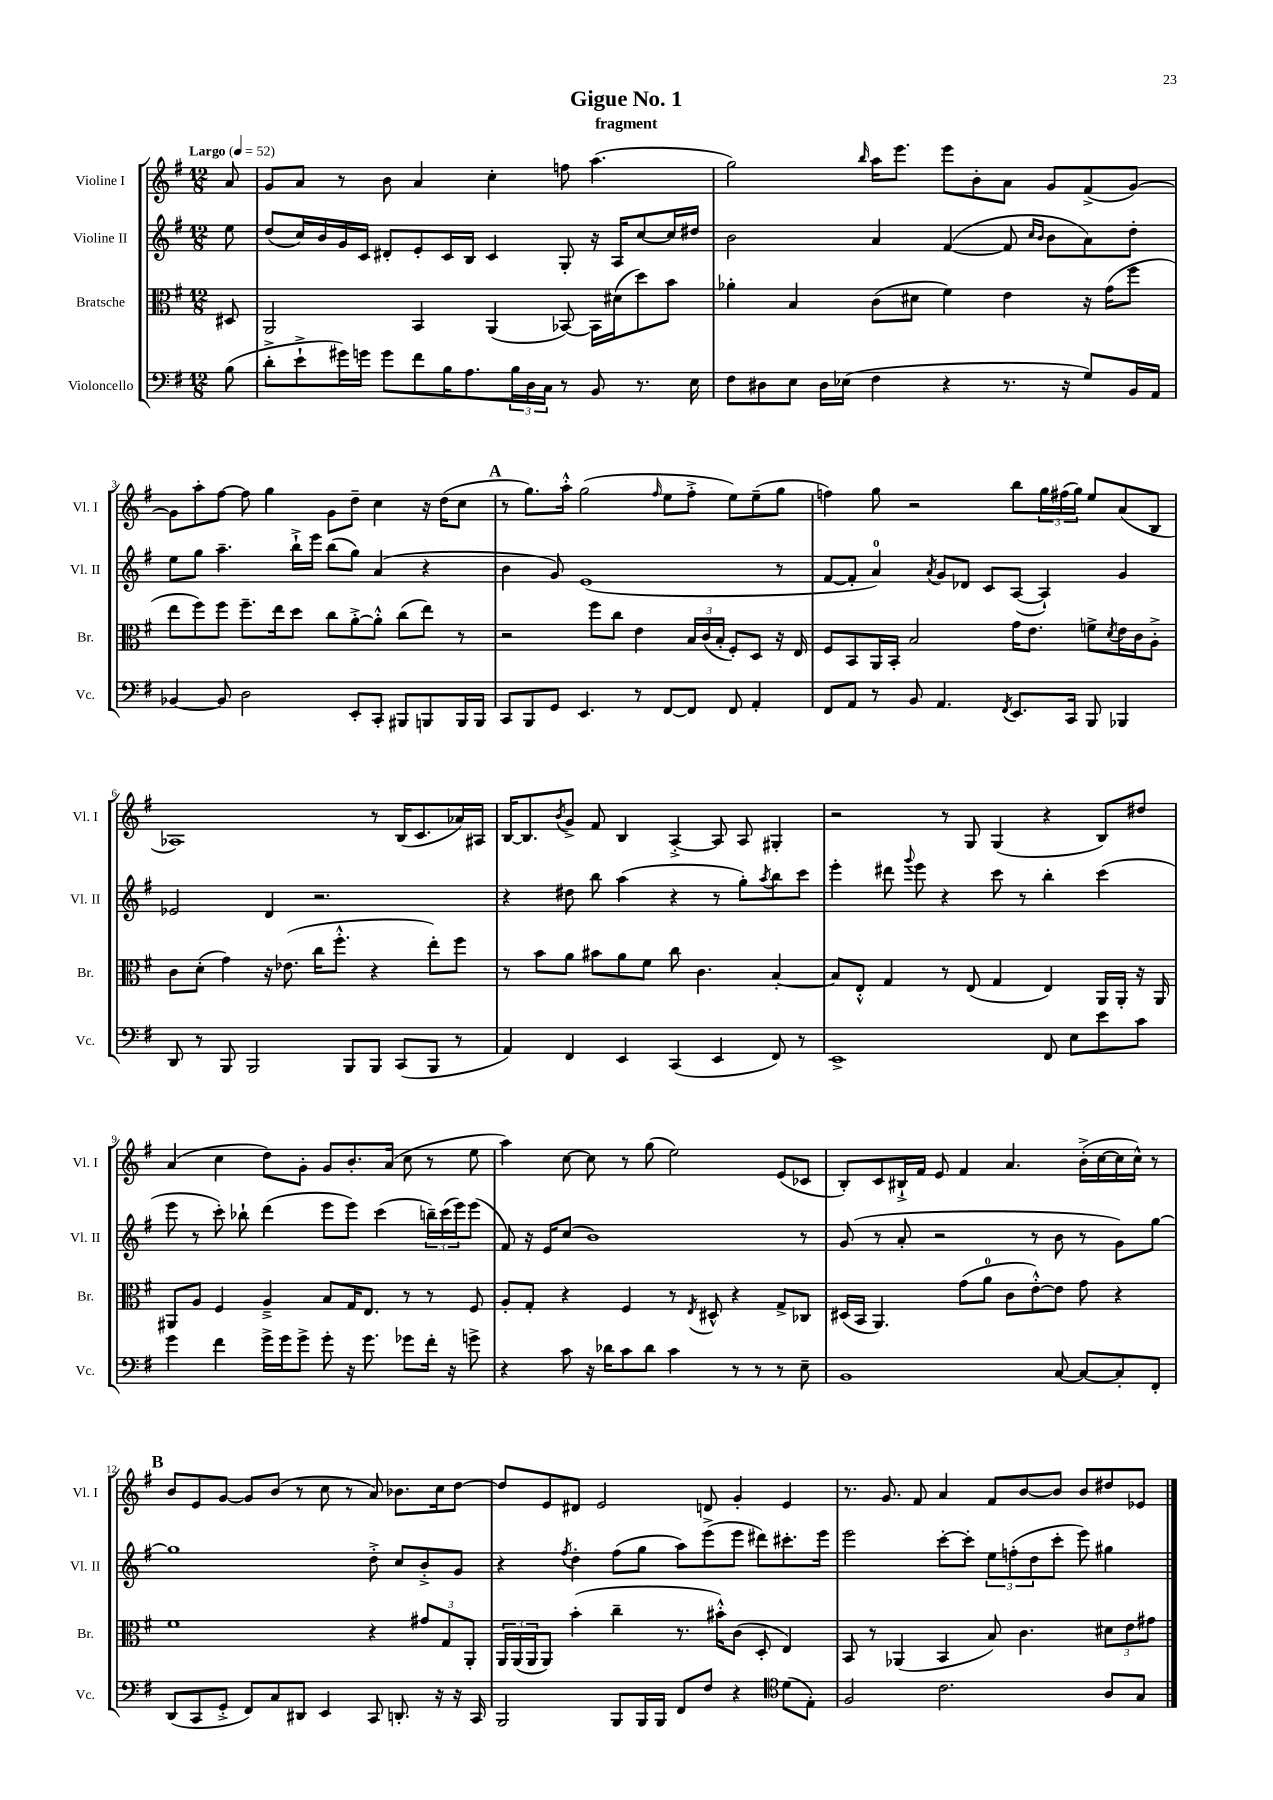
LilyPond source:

\header { title = "Gigue No. 1" subtitle = "fragment" }
<<
\new StaffGroup <<
\new Staff = "s0" \with { instrumentName = "Violine I" shortInstrumentName = "Vl. I" } {
    \clef treble \key g \major \numericTimeSignature \time 12/8 \partial 8 \tempo "Largo" 4 = 52
    a'8 |
    g'8 a'8 r8 b'8 a'4 c''4-. f''8 a''4.( |
    g''2) \grace { b''16 } a''16 e'''8. e'''8 b'8-. a'8 g'8 fis'8->( g'8~) |
    g'8 a''8-. fis''8~ fis''8 g''4 g'8 d''8-- c''4 r16 d''16( c''8 |
    \mark \markup { \bold "A" } r8 g''8.) a''16-.-^ g''2( \grace { fis''16 } e''8 fis''8-.-> e''8) e''8--( g''8 |
    f''4) g''8 r2 b''8 \tuplet 3/2 { g''16 fis''16( g''16) } e''8 a'8( b8 |
    aes1) r8 b16( c'8. aes'16) ais16 |
    b16~ b8. \acciaccatura { b'8 } g'8-> fis'8 b4 a4~-.-> a8 a8 gis4-. |
    r2 r8 g8 g4( r4 b8) dis''8 |
    a'4( c''4 d''8) g'8-. g'8 b'8.-. a'16( c''8 r8 e''8 |
    a''4) c''8~ c''8 r8 g''8( e''2) e'8( ces'8 |
    b8-.) c'8 bis16-!-> fis'16 e'8 fis'4 a'4. b'16-.->( c''16~ c''16 c''16-^) r8 |
    \mark \markup { \bold "B" } b'8 e'8 g'8~ g'8 b'8( r8 c''8 r8 a'8) bes'8. c''16 d''8~ |
    d''8 e'8 dis'8 e'2 d'8 g'4-. e'4 |
    r8. g'8. fis'8 a'4 fis'8 b'8~ b'8 b'8 dis''8 ees'8 \bar "|." |
}
\new Staff = "s1" \with { instrumentName = "Violine II" shortInstrumentName = "Vl. II" } {
    \clef treble \key g \major \numericTimeSignature \time 12/8 \partial 8
    e''8 |
    d''8( c''16) b'16 g'16 c'16 dis'8-. e'8-. c'16 b16 c'4 g8-. r16 a16 c''8~ c''16 dis''16 |
    b'2 a'4 fis'4~( fis'8 \grace { c''16 b'16 } b'8 a'8) d''8-. |
    e''8 g''8 a''4.-- b''16-!-> e'''16 b''8( g''8) a'4( r4 |
    \mark \markup { \bold "A" } b'4 g'8) e'1( r8 |
    fis'8~ fis'8-. a'4-0) \acciaccatura { a'8 } g'8 des'8 c'8 a8~( a4-!) g'4 |
    ees'2 d'4 r2. |
    r4 dis''8 b''8 a''4( r4 r8 g''8-.) \acciaccatura { a''8 } b''8 c'''8 |
    e'''4-. dis'''8 \appoggiatura { g'''8 } e'''8 r4 c'''8 r8 b''4-. c'''4( |
    e'''8 r8 c'''8-.) bes''8-! d'''4( e'''8 e'''8) c'''4( \tuplet 3/2 { b''16--) c'''16( e'''16) } e'''8( |
    fis'8) r16 e'16 c''8( b'1) r8 |
    g'8( r8 a'8-. r2 r8 b'8 r8 g'8) g''8~ |
    \mark \markup { \bold "B" } g''1 d''8-.-> c''8 b'8-.-> g'8 |
    r4 \acciaccatura { fis''8 } d''4-. fis''8( g''8 a''8) e'''8->( e'''8 dis'''8) cis'''8.-. e'''16 |
    e'''2 c'''8~-. c'''8-. \tuplet 3/2 { e''8 f''8-.( d''8 } c'''8-. e'''8) gis''4 \bar "|." |
}
\new Staff = "s2" \with { instrumentName = "Bratsche" shortInstrumentName = "Br." } {
    \clef alto \key g \major \numericTimeSignature \time 12/8 \partial 8
    dis8 |
    a,2 b,4 a,4( bes,8~) bes,16 dis'16( d''8) b'8 |
    aes'4-. b4 c'8( dis'8 fis'4) e'4 r16 g'16( fis''8 |
    e''8 fis''8) fis''8 fis''8.-- e''16 d''8 c''8 a'8~-.-> a'8-.-^ c''8( e''8) r8 |
    \mark \markup { \bold "A" } r2 fis''8 c''8 e'4 \tuplet 3/2 { b16 c'16( b16-. } fis8-.) d8 r16 e16 |
    fis8 b,8 a,16 b,16-. b2 g'16 e'8. f'8-> \acciaccatura { d'8 } e'16 c'16 a8-.-> |
    c'8 d'8-.( g'4) r16 ees'8.( c''16 fis''8.-.-^ r4 e''8-.) fis''8 |
    r8 b'8 a'8 bis'8 a'8 fis'8 c''8 c'4. b4~-. |
    b8 e8-.-^ g4 r8 e8( g4 e4) a,16 a,16-. r16 a,16 |
    ais,8 a8 fis4 a4---> b8 g16 e8. r8 r8 fis8 |
    a8-. g8-. r4 fis4 r8 \acciaccatura { e8 } dis8-^ r4 g8-> ces8 |
    dis16( b,16 a,4.) g'8( a'8-0 c'8 e'8~-.-^) e'8 g'8 r4 |
    \mark \markup { \bold "B" } fis'1 r4 \tuplet 3/2 { gis'8 g8 a,8-. } |
    \tuplet 3/2 { a,16 a,16( a,16 } a,8) b'4-.( c''4-- r8. bis'16-.-^) c'8( d8-. e4) |
    b,8 r8 aes,4( b,4 b8) c'4. \tuplet 3/2 { dis'8 e'8 gis'8 } \bar "|." |
}
\new Staff = "s3" \with { instrumentName = "Violoncello" shortInstrumentName = "Vc." } {
    \clef bass \key g \major \numericTimeSignature \time 12/8 \partial 8
    b8( |
    d'8-.-> e'8-!-> gis'16) g'16 g'8 fis'8 b16 a8. \tuplet 3/2 { b16 d16 c16 } r8 b,8 r8. e16 |
    fis8 dis8 e8 dis16 ees16( fis4 r4 r8. r16 g8) b,16 a,16 |
    bes,4~ bes,8 d2 e,8-. c,8-. bis,,8 b,,8 b,,16 b,,16 |
    \mark \markup { \bold "A" } c,8 b,,8 g,8 e,4. r8 fis,8~ fis,8 fis,8 a,4-. |
    fis,8 a,8 r8 b,8 a,4. \acciaccatura { fis,8 } e,8. c,16 b,,8 bes,,4 |
    d,8 r8 b,,8 b,,2 b,,8 b,,8 c,8( b,,8 r8 |
    a,4) fis,4 e,4 c,4( e,4 fis,8) r8 |
    e,1-> fis,8 e8 e'8 c'8 |
    g'4 fis'4 g'16-> g'16 g'8-> g'8-. r16 g'8. ges'8 fis'16-. r16 g'8-> |
    r4 c'8 r16 des'16 c'8 des'8 c'4 r8 r8 r8 e8-- |
    b,1 c8~ c8~ c8-. fis,8-. |
    \mark \markup { \bold "B" } d,8( c,8 g,8-.-> fis,8) c8 dis,8 e,4 c,8 d,8.-. r16 r16 c,16 |
    b,,2 b,,8 b,,16 b,,16 fis,8 fis8 r4 \clef tenor d'8( e8-.) |
    fis2 c'2. a8 g8 \bar "|." |
}
>>
>>
